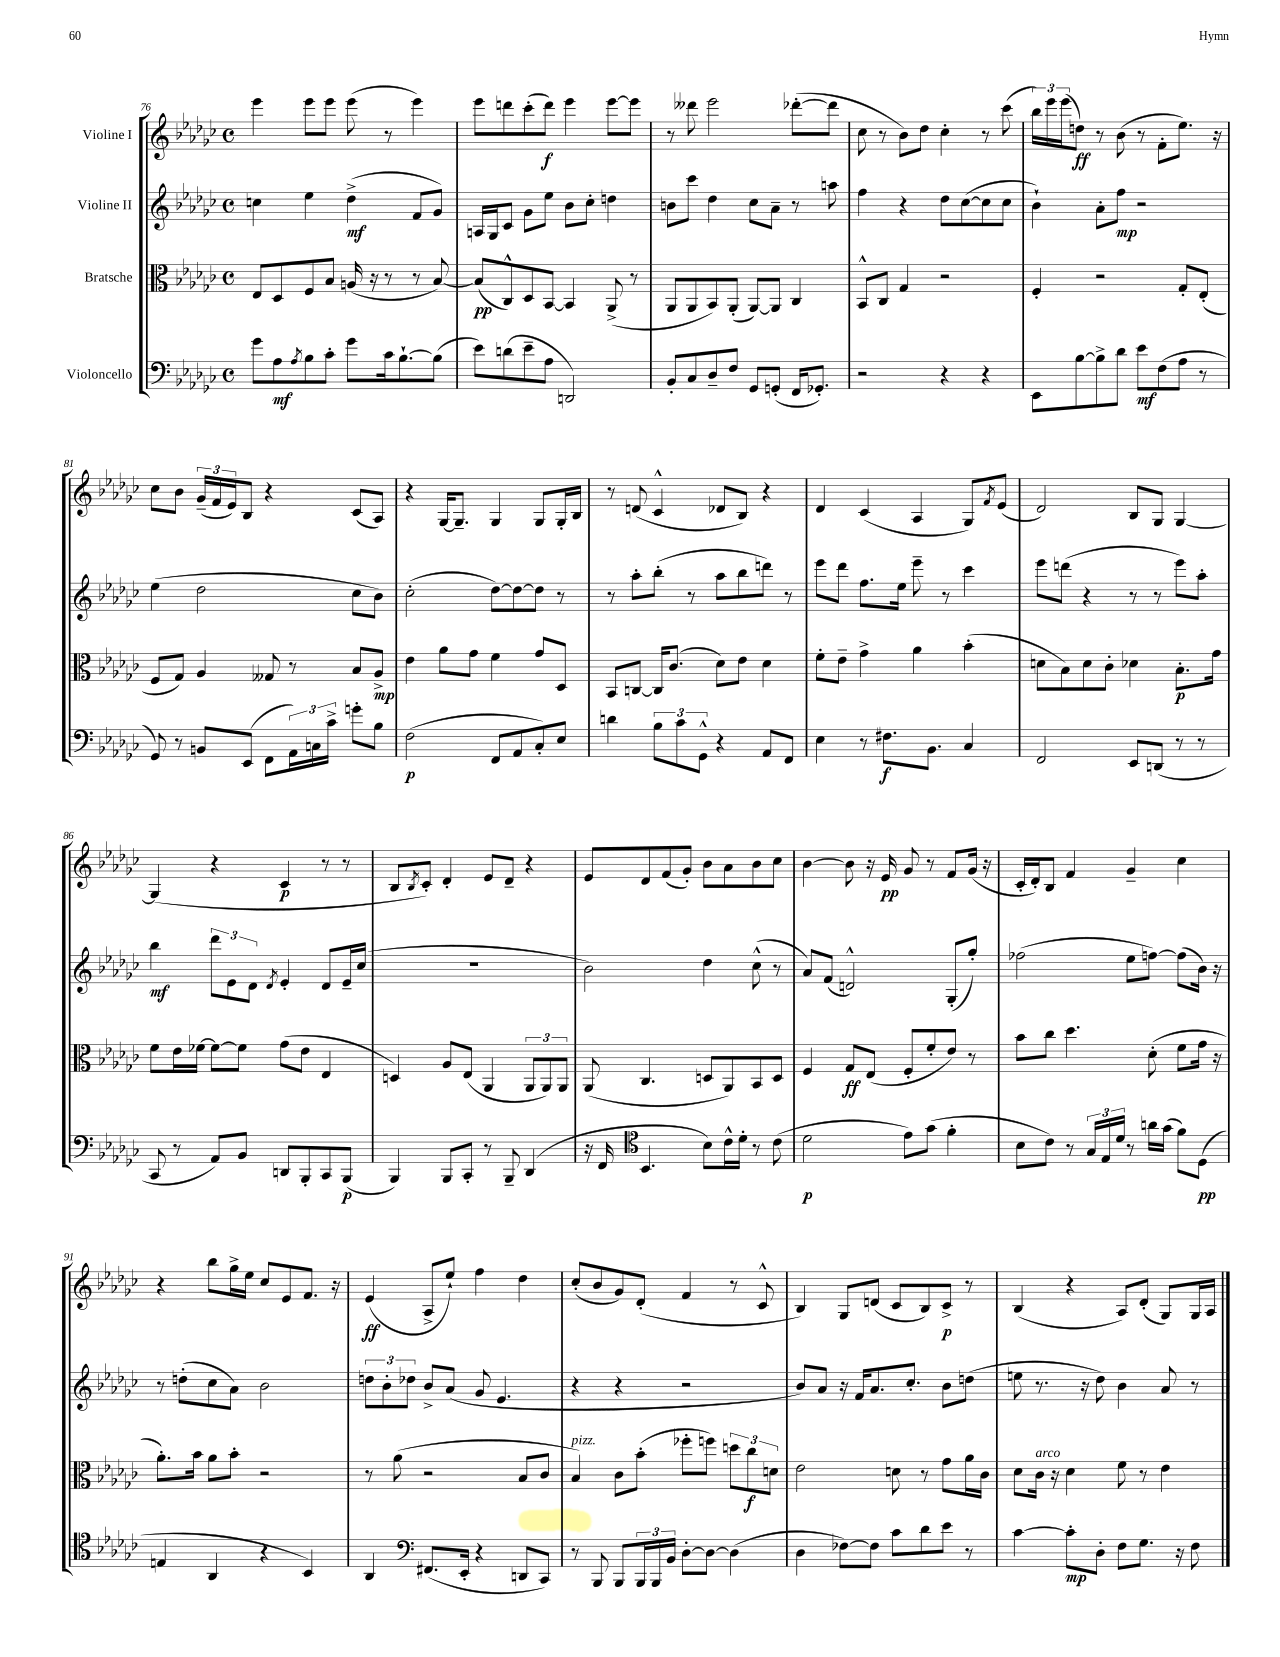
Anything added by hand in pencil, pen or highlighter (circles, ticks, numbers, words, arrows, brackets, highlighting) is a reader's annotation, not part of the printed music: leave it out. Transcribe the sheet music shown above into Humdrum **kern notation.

**kern	**kern	**kern	**kern
*staff4	*staff3	*staff2	*staff1
*clefF4	*clefC3	*clefG2	*clefG2
*k[b-e-a-d-g-c-]	*k[b-e-a-d-g-c-]	*k[b-e-a-d-g-c-]	*k[b-e-a-d-g-c-]
*M4/4	*M4/4	*M4/4	*M4/4
*met(c)	*met(c)	*met(c)	*met(c)
8g-	8E-	4cc	4eee-
8A-	8D-	.	.
8qA-	.	.	.
8B-	8F	4ee-	8eee-
8c-'	8B-	.	8eee-
8g-	(16A	(4dd-^	(8eee-
.	16r	.	.
16c-	8r	.	8r
[8.B-`	.	.	.
.	8r	8f	4eee-)
(8B-]	[8B-)	8g-)	.
=	=	=	=
8e-)	(8B-]	16A	8eee-
.	.	16G-	.
(8d	8C-^^)	8c-	8ddd
8e-~	8D-	8g-	(8ccc-'
8A-	[8BB-	8ee-	8ddd)
2DD)	4BB-]	8b-	4eee-
.	.	8cc-'	.
.	(8AA-^	4dd	[8eee-
.	8r	.	8eee-]
=	=	=	=
8BB-'	8AA-	8b	8r
8C-	8AA-	8ccc-	8ddd--
8D-~	8BB-)	4dd-	2eee-
8F	(8AA-'	.	.
8GG-	[8AA-)	8cc-	.
(8GG'	8AA-]	8a-~	.
16FF	4C-	8r	([8ddd-'
8.GG-')	.	.	.
.	.	8aa	8ddd-]
=	=	=	=
2r	8BB-^^	4ff	8cc-
.	8C-	.	8r
.	4G-	4r	8b-)
.	.	.	8dd-
4r	2r	8dd-	4cc-'
.	.	([8cc-	.
4r	.	8cc-]	8r
.	.	8cc-	(8ccc-
=	=	=	=
8EE-	4F'	4b-`)	24bb-)
.	.	.	24eee-
.	.	.	(24eee-
[8B-	.	.	8dd)
8B-^]	2r	8a-'	8r
8d-	.	8ff	(8b-
8e-	.	2r	8r
(8F	.	.	8f'
8A-	8G-'	.	8.ee-)
8r	(8E-'	.	.
.	.	.	16r
=	=	=	=
8GG-)	8F	(4ee-	8cc-
8r	8G-)	.	8b-
8BB	4A-	2dd-	(24g-~
.	.	.	24f
.	.	.	24e-)
(8EE-	.	.	8B-
8FF	8G--	.	4r
24AA-)	8r	.	.
24C	.	.	.
24c-^	.	.	.
8g'	8B-	8cc-	(8c-
8B-	8A-^	8b-)	8A-)
=	=	=	=
(2F	4e-	(2cc-'	4r
.	8a-	.	[16G-
.	.	.	8.G-~]
.	8g-	.	.
8FF	4f	[8dd-)	4G-
8AA-	.	8dd-_	.
8C-')	8g-	8dd-]	8G-
8E-	8D-	8r	16G-'
.	.	.	16B-
=	=	=	=
4d	8BB-	8r	8r
.	[8C	8aa-'	(8d
12B-	16C]	(8bb-'	4c-^^
.	(8.c-	.	.
12c-	.	.	.
.	.	8r	.
12GG-^^	.	.	.
4r	8d-)	8aa-	8d-
.	8e-	8bb-	8B-)
8AA-	4d-	8ddd)	4r
8FF	.	8r	.
=	=	=	=
4E-	8f'	8eee-	4d-
.	8e-~	8ddd-	.
8r	4g-^	8.ff	(4c-
8.F#	.	.	.
.	.	16ee-	.
.	4a-	8eee-~	4A-
8.BB-	.	.	.
.	.	8r	.
4C-	(4b-'	4ccc-	8G-)
.	.	.	8qf
.	.	.	(8e-
=	=	=	=
2FF	8d	8eee-	2d-)
.	8B-)	(8ddd	.
.	8d	4r	.
.	8c-'	.	.
8EE-	4d-	8r	8B-
(8DD	.	8r	8G-
8r	8.B-'	8eee-)	[4G-
8r	.	8aa-'	.
.	16g-	.	.
=	=	=	=
8CC-	8f	4bb-	(4G-]
8r	16e-	.	.
.	[16f-	.	.
8AA-)	8f-_	12ddd-	4r
.	.	12e-	.
8BB-	8f-]	.	.
.	.	12d-	.
.	.	8qd-	.
8DD	(8g-	4e-'	4c-
8BBB-'	8e-	.	.
8CC-	4E-	8d-	8r
(8BBB-	.	16e-~	8r
.	.	(16cc-	.
=	=	=	=
4BBB-)	4D)	1r	8B-
.	.	.	8qB-
.	.	.	8c-')
8BBB-	8A-	.	4d-'
8CC-'	(8E-	.	.
8r	4AA-	.	8e-
8BBB-~	.	.	8d-~
(4DD-	12AA-	.	4r
.	12AA-)	.	.
.	12AA-	.	.
=	=	=	=
16r	(8AA-	2b-)	8e-
16FF	.	.	.
*clefC4	*	*	*
4.BB-	4.C-	.	8d-
.	.	.	(8f
.	.	.	8g-')
8B-)	8D	4dd-	8b-
16c-^^	8AA-)	.	8a-
16d-'	.	.	.
8r	8BB-	(8cc-^^	8b-
(8c-	8D	8r	8cc-
=	=	=	=
2d-	4F	8a-)	[4b-
.	.	(8f	.
.	8G-	2d^^)	8b-]
.	(8E-	.	16r
.	.	.	16e-
8e-)	8F'	.	8g-
(8g-	8f'	.	8r
4f'	8e-)	(8G-'	8f
.	8r	8gg-')	(16g-
.	.	.	16r
=	=	=	=
8B-	8b-	(2ff-	16c-'
.	.	.	16d-')
8c-)	8cc-	.	8B-
8r	4.dd-	.	4f
24G-	.	.	.
24E-	.	.	.
24d-	.	.	.
8r	.	8ee-	4g-~
16a	(8d-'	[8ff)	.
(16g-	.	.	.
8f)	8f	(8ff]	4cc-
(8D-	16g-	16b-)	.
.	16r	16r	.
=	=	=	=
4E	8.a-')	8r	4r
.	.	(8dd'	.
.	16b-	.	.
4AA-	8a-	8cc-	8bb-
.	8b-'	8a-)	16gg-^
.	.	.	16ee-
4r	2r	2b-	8cc-
.	.	.	8e-
4BB-)	.	.	8.f
.	.	.	16r
=	=	=	=
4AA-	8r	12dd	(4e-
.	.	12b-'	.
.	(8a-	.	.
.	.	12dd-	.
*clefF4	*	*	*
(8.FF#	2r	8b-^	8A-^
.	.	(8a-	8ee-`)
16EE-'	.	.	.
4r	.	8g-	4ff
.	.	4.e-	.
8DD	8B-	.	4dd-
8CC-)	8c-	.	.
=	=	=	=
8r	4B-)	4r	(8cc-'
8BBB-	.	.	8b-
8BBB-	8c-	4r	8g-)
24BBB-	(8b-'	.	(8d-'
24BBB-	.	.	.
24BB-	.	.	.
[8D-'	8ff-'	2r	4f
8D-_	8ff)	.	.
(4D-]	12dd	.	8r
.	12cc-	.	.
.	.	.	8c-^^
.	12d	.	.
=	=	=	=
4D-	2e-	8b-)	4B-)
.	.	8a-	.
[8F-)	.	16r	8G-
.	.	16f	.
8F-]	.	8.a-	(8d
8c-	8d	.	8c-
.	.	8.cc-'	.
8d-	8r	.	8B-)
8e-	8g-	8b-	8c-^
8r	16a-	(8dd	8r
.	16c-	.	.
=	=	=	=
[4c-	8d-	8ee	(4B-
.	16c-	8.r	.
.	16r	.	.
8c-']	4d-	.	4r
.	.	16r	.
8D-'	.	8dd-)	.
8F	8f	4b-	8A-)
8.G-	8r	.	(8d-'
.	4e-	8a-	8G-)
16r	.	.	.
8F	.	8r	16G-
.	.	.	16A-
==	==	==	==
*-	*-	*-	*-
